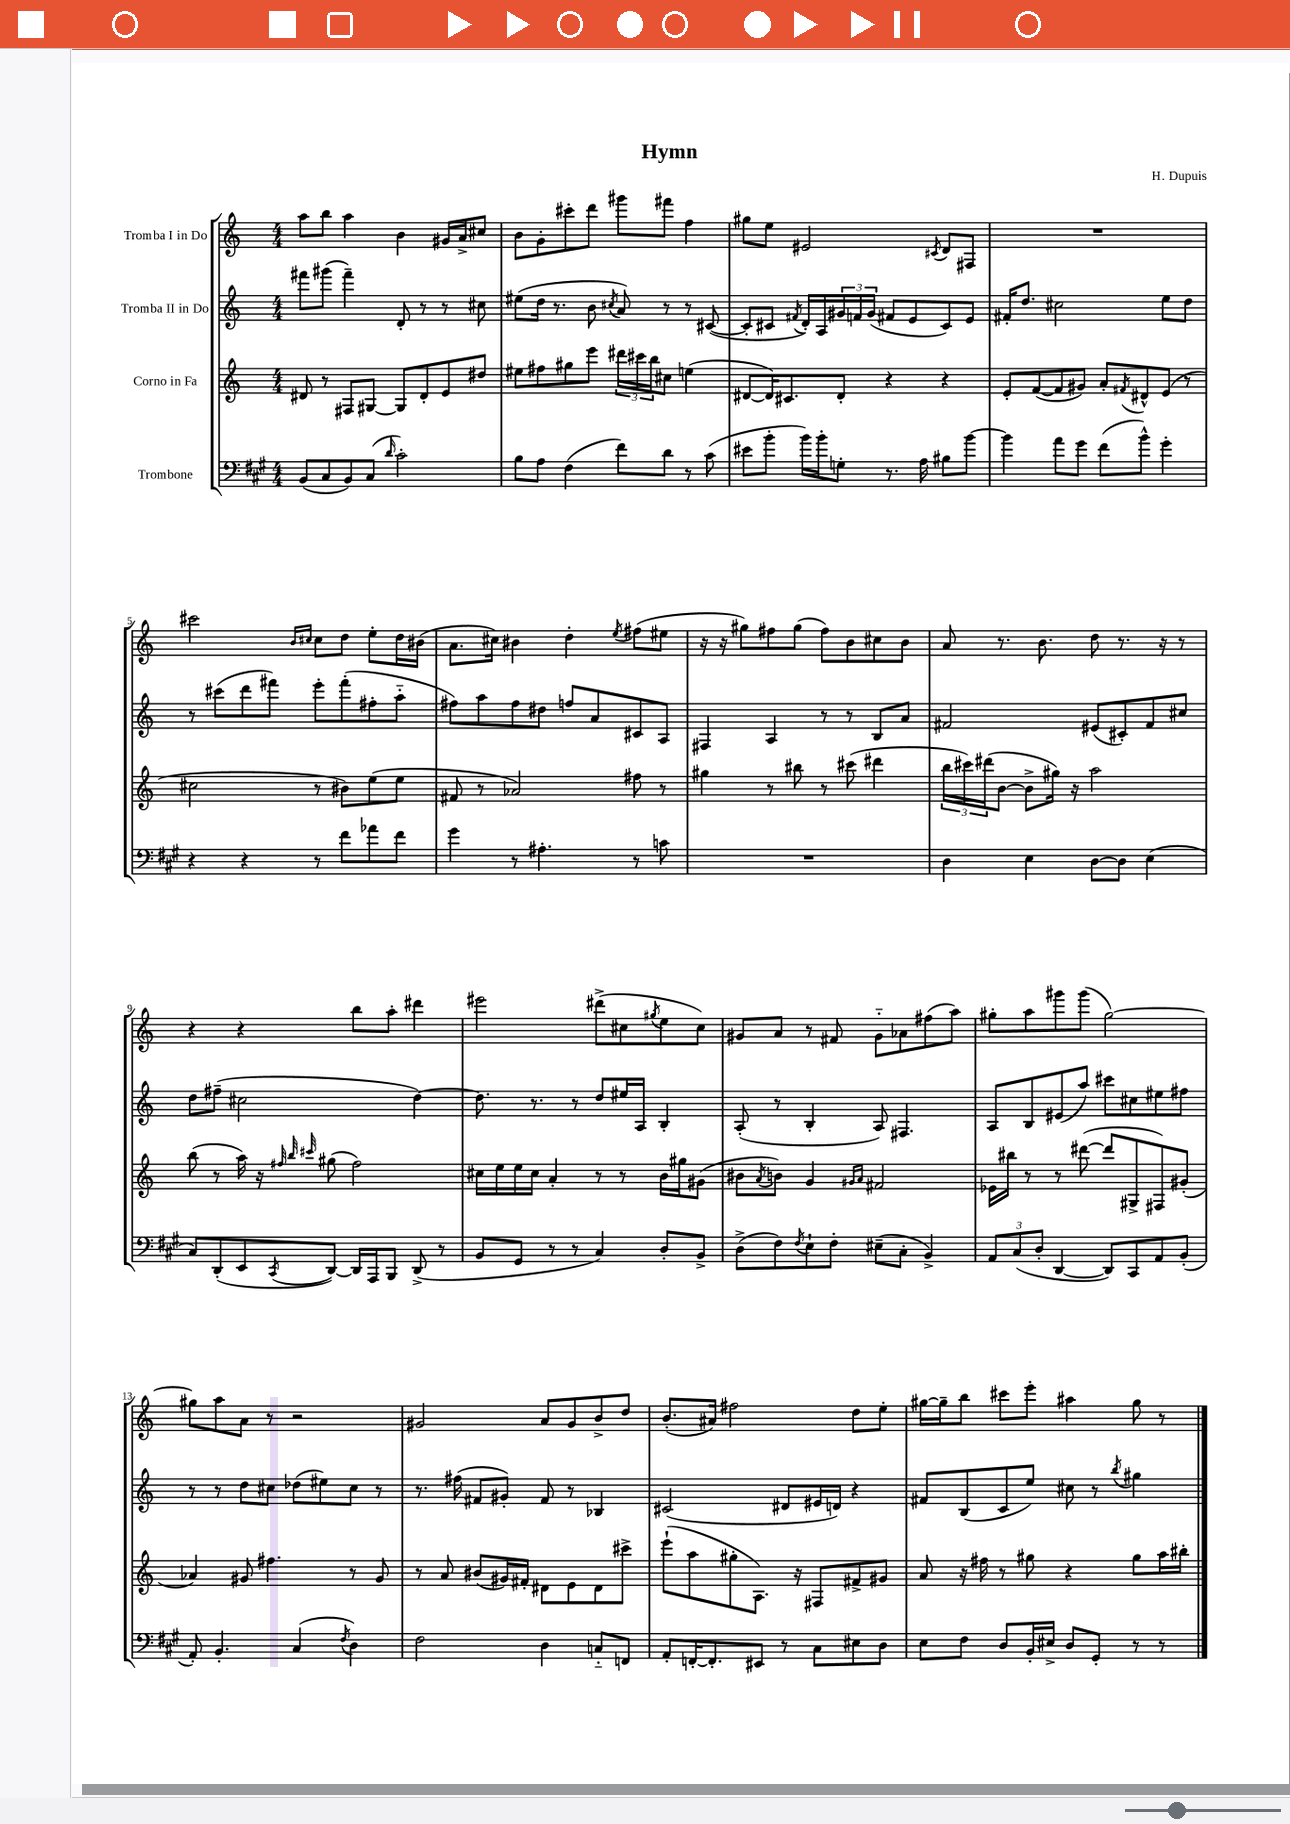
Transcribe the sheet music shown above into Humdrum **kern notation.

**kern	**kern	**kern	**kern
*staff4	*staff3	*staff2	*staff1
*clefF4	*clefG2	*clefG2	*clefG2
*k[f#c#g#]	*k[]	*k[]	*k[]
*M4/4	*M4/4	*M4/4	*M4/4
(8BB	8d#	8fff#	8aa
8C#	8r	(8ggg#	8bb
8BB)	8F#	4fff#~)	4aa
(8C#	[8G#	.	.
16qqd	.	.	.
2c#')	8G#]	8d'	4b
.	8d#'	8r	.
.	8e	8r	16g#
.	.	.	16a^
.	8dd#	8cc#	8cc#
=	=	=	=
8B	8ee#	(8ee#	8b
8A	8ff#	16dd	8g'
.	.	8.r	.
(4F#	8gg#	.	8ccc#'
.	8eee	8b	8ddd
.	.	8qcc#	.
8f#)	24ddd#	8a)	8ggg#
.	24ccc#	.	.
.	24bb	.	.
8d	8cc#	8r	8fff#
8r	(4ee	8r	4ff
(8c#	.	([8c#	.
=	=	=	=
8e#	[8d#	8c#']	8gg#
8b'	16d#])	8c#	8ee
.	8.c#	.	.
.	.	8qf#	.
16b)	.	16d')	2e#
16b'	.	16A	.
8G'	8d#'	24g#	.
.	.	24f	.
.	.	(24g#	.
8.r	4r	8f#	.
.	.	8e	.
16A	.	.	.
.	.	.	8qc#
8B#	4r	8c#)	8d
[8b	.	8e	8F#
=	=	=	=
4b]	8e'	16f#'	1r
.	.	8.dd	.
.	([8f	.	.
8a	8f]	2cc#	.
8g#	8g#)	.	.
(8f#	8a'	.	.
.	8qf#	.	.
8b^^)	8d#^^	.	.
4g#'	(8e	8ee	.
.	8r	8dd	.
=	=	=	=
4r	2cc#	8r	2ccc#
.	.	(8ccc#	.
4r	.	8ddd	.
.	.	8fff#)	.
.	.	.	16qqb
.	.	.	16qqcc#
8r	8r	8eee'	8cc#
8f#	8b#)	(8fff#'	8dd
8a-	(8ee	8ff#'	8ee'
8f#	8ee	8aa'~	16dd
.	.	.	(16b#
=	=	=	=
4g#	8f#	8ff#)	8.a
.	8r	8aa	.
.	.	.	16cc#)
8r	2a-)	8ff#	4b#
4.A#'	.	8dd#	.
.	.	8ff	4dd'
.	.	8a	.
.	.	.	8qee
8r	8ff#	8c#	(8ff#
8c	8r	8A	8ee#
=	=	=	=
1r	4gg#	4F#	16r
.	.	.	16r
.	.	.	8gg#)
.	8r	4A	8ff#
.	8bb#	.	(8gg#
.	8r	8r	8ff#)
.	(8ccc#	8r	8b
.	4ddd#	8B	8cc#
.	.	8a	8b
=	=	=	=
4D	24bb	2f#	8a
.	24ccc#)	.	.
.	(24ddd#	.	.
.	[8b	.	8.r
4E	8b^]	.	.
.	.	.	8.b
.	16gg#)	.	.
.	16r	.	.
[8D	2aa	(8e#	8dd
8D]	.	8c#')	8.r
(4E	.	8f#	.
.	.	.	16r
.	.	8cc#	8r
=	=	=	=
8C#)	(8bb	8dd	4r
(8DD'	8r	(8ff#~	.
8EE	16aa)	2cc#	4r
.	16r	.	.
.	32qqff#	.	.
.	32qqbb	.	.
8qCC#	32qqccc#	.	.
[8DD)	(8gg#	.	.
16DD]	2ff#)	.	8bb
16AAA	.	.	.
8BBB	.	.	8aa'
(8DD^	.	[4dd)	4ddd#
8r	.	.	.
=	=	=	=
8BB	16cc#	8.dd]	2eee#
.	16ee	.	.
8GG#	16ee	.	.
.	16cc#	8.r	.
8r	4a'	.	.
8r	.	8r	.
4C#)	8r	8dd	(8ddd#^
.	8r	16ee#	8cc#
.	.	16A	.
.	.	.	8qgg#
8D'	16b	4B'	8ee
.	16gg#	.	.
8BB^	(8g#	.	8cc#)
=	=	=	=
(8D^	8b#	(8A'	8g#
.	8qa	.	.
8F#)	8b)	8r	8a
8qF#	.	.	.
8E`	4g	4B'	8r
8F#'	.	.	8f#
.	16qqg#	.	.
.	16qqa	.	.
(8E#~	2f#	8A)	8g#'~
8C#'	.	4.F#	8a-
4BB^)	.	.	(8ff#
.	.	.	8aa)
=	=	=	=
12AA	16e-	8A	8gg#'
.	16bb#	.	.
(12C#	.	.	.
.	8r	8B	8aa
12D'	.	.	.
[4DD	8r	(8e#	8ggg#
.	([8ddd#	8aa)	(8ggg#
8DD])	8ddd#]	8ccc#	[2gg#)
8CC#	8G#^	8cc#	.
8AA	8F#)	8ee#	.
(8BB'	(8g#'	8ff#	.
=	=	=	=
8AA')	4a-)	8r	8gg#]
4.BB'	.	8r	8aa
.	8g#	8dd	8a
.	4.ff#	8cc#	8r
(4C#	.	(8dd-	2r
.	.	8ee#)	.
8qF#	.	.	.
4D)	8r	8cc#	.
.	8g#	8r	.
=	=	=	=
2F#	8r	8.r	2g#
.	8a	.	.
.	.	(16ff#	.
.	(8b#	8f#	.
.	16g#)	8g#')	.
.	16f#'	.	.
4D	8d#	8f#	8a
.	8e	8r	8g#
8C'~	8d#	4B-	8b^
8FF	8ccc#^	.	8dd
=	=	=	=
8AA'	(8eee`	(2c#	(8.b'
[16FF'	8aa	.	.
8.FF']	.	.	16a#)
.	8gg#'	.	2ff#
8EE#	8.A)	.	.
8r	.	8d#	.
.	16r	.	.
8C#	8F#	16e#	.
.	.	16d)	.
8E#	8f#^	4r	8dd
8D	8g#	.	8ee'
=	=	=	=
8E	8a	8f#	[16gg#
.	.	.	16gg#~]
8F#	16r	(8B	8bb
.	16ff#	.	.
8D	8r	8c	8ccc#
16BB'	8gg#	8ee)	8eee'
16E#^	.	.	.
8D	4r	8cc#	4aa#
8GG#'	.	8r	.
.	.	8qbb	.
8r	8gg#	4gg#	8gg#
8r	16aa	.	8r
.	16bb#'	.	.
==	==	==	==
*-	*-	*-	*-
